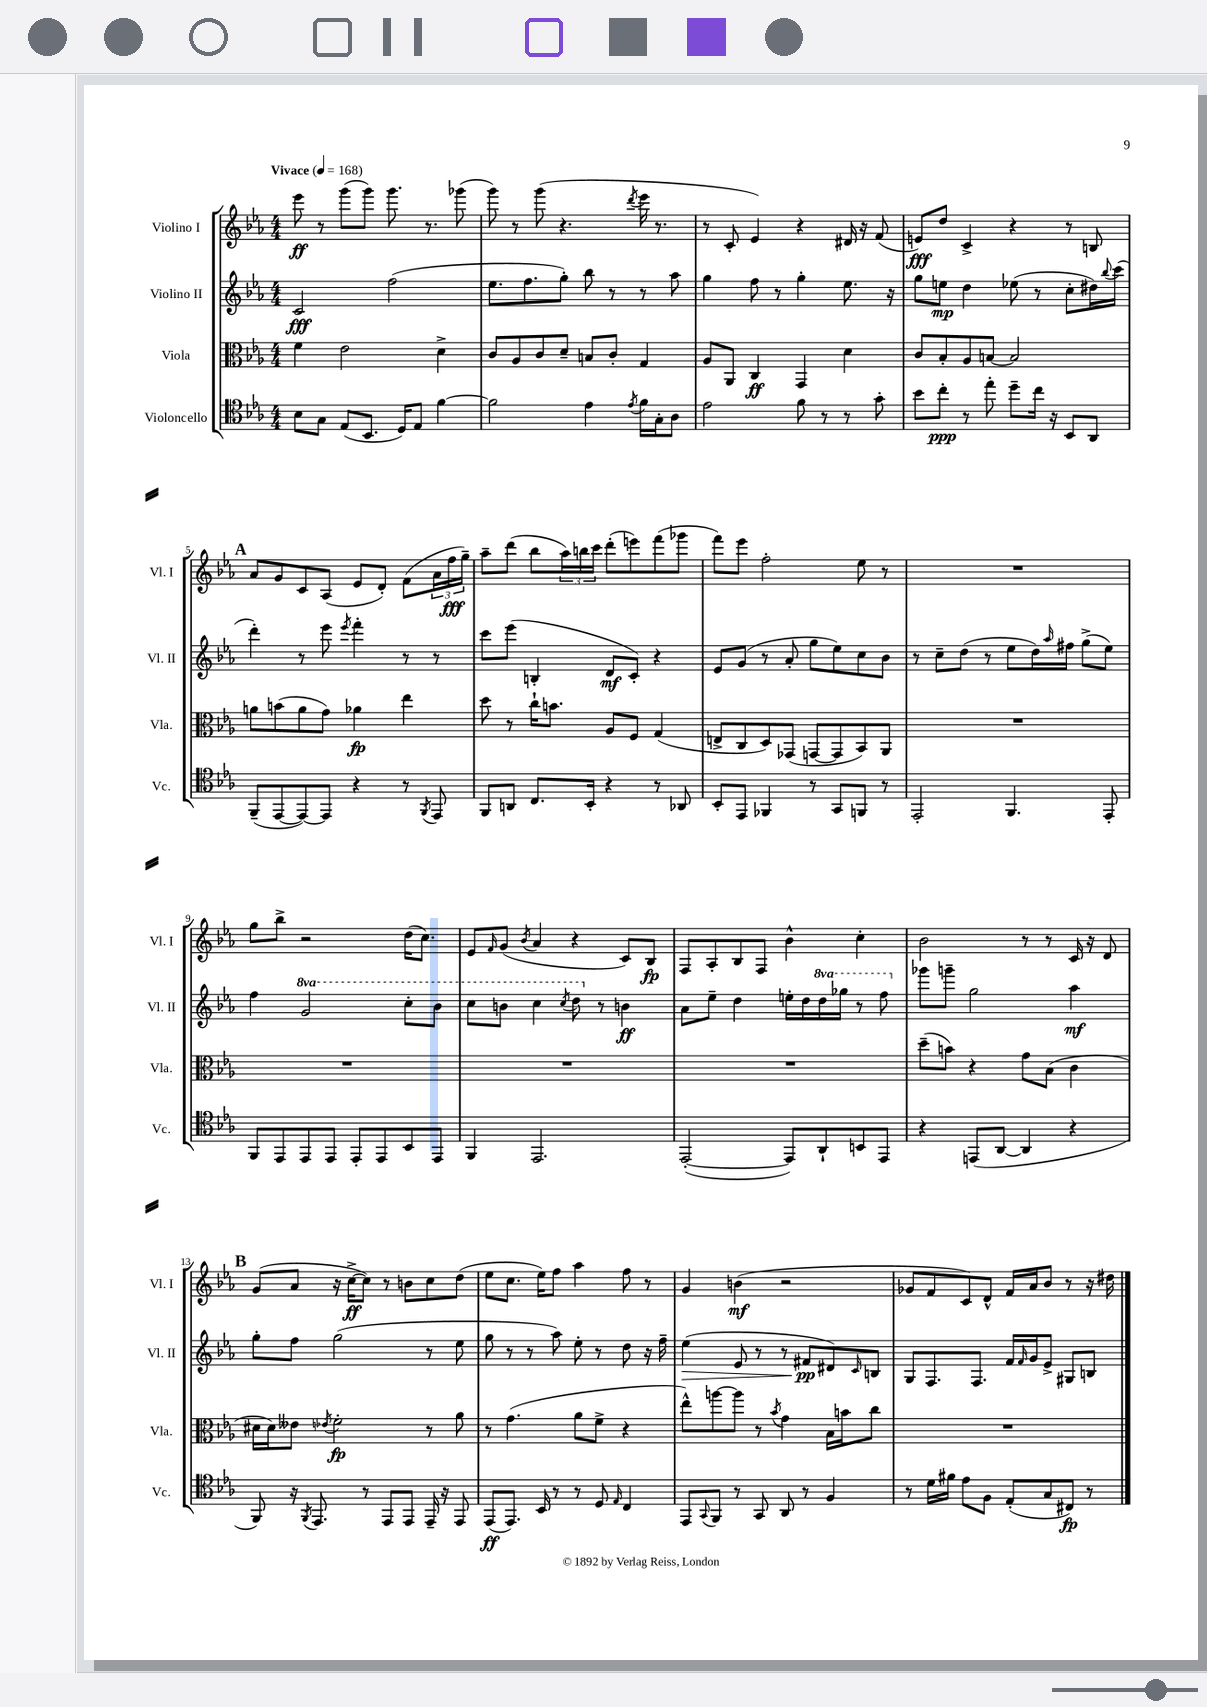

**kern	**kern	**kern	**kern
*staff4	*staff3	*staff2	*staff1
*clefC4	*clefC3	*clefG2	*clefG2
*k[b-e-a-]	*k[b-e-a-]	*k[b-e-a-]	*k[b-e-a-]
*M4/4	*M4/4	*M4/4	*M4/4
*MM168	*MM168	*MM168	*MM168
8B-	4f	2c	8eee-
8G	.	.	8r
(8E-	2e-	.	(8ggg
8.BB-	.	.	8ggg)
.	.	(2ff	8.ggg
16D)	.	.	.
8E-	.	.	.
.	.	.	8.r
[4f	4d^	.	.
.	.	.	(8ggg-
=	=	=	=
2f]	8c	8.ee-	8ggg)
.	8A-	.	8r
.	.	8.ff	.
.	8c	.	(8ggg
.	8d~	8gg')	4.r
4e-	8B	8bb-	.
.	8c'	8r	.
8qe-	.	.	8qddd
16f	4G	8r	16eee-
16G'	.	.	8.r
8A-	.	8aa-	.
=	=	=	=
2e-	8A-	4gg	8r
.	8AA-	.	8c'
.	4C	8ff	4e-)
.	.	8r	.
8f	4GG	4gg'	4r
8r	.	.	.
8r	4d	8.ee-	16d#
.	.	.	16r
8g'	.	.	(8f
.	.	16r	.
=	=	=	=
8b-	8c	8gg	8e)
8cc'	8B-'	8ee	8dd
8r	8A-	4dd	4c^
8ee-'	[8B	.	.
8dd~	2B]	(8ee-	4r
16cc	.	8r	.
16r	.	.	.
8BB-	.	8cc'	8r
8AA-	.	16dd#)	8B
.	.	8qqbb-	.
.	.	(16ccc	.
=	=	=	=
(8FF~	8a	4ddd')	8a-
[8EE-	(8b	.	8g
8EE-_)	8a	8r	8c
8EE-]	8g)	8eee-	(8A-
.	.	8qeee-	.
4r	4a-	4fff'	8e-
.	.	.	8d')
8r	4ee-	8r	(8f
8qFF	.	.	.
8EE-	.	8r	24a-
.	.	.	24ff
.	.	.	24gg~)
=	=	=	=
8FF	8dd	8ccc	8aa-~
8AA	8r	(8eee-	(8ddd
8.C	16cc`	4B'	8bb-
.	8.b	.	.
.	.	.	24aa-)
.	.	.	24bb
16BB-'	.	.	.
.	.	.	24ccc
4r	8A-	8d	(8ddd'
.	8F	8c')	8eee)
8r	(4G	4r	(8fff
8AA-	.	.	8ggg-
=	=	=	=
8BB-'	8E^	8e-	8fff)
8EE-	8C	(8g	8eee-
4FF-	8D)	8r	2ff'
.	(8GG-	8a-'	.
8r	[8GG	8gg	.
8GG	8GG]	8ee-)	.
8FF	8BB-)	8cc	8ee-
8r	8AA-	8b-	8r
=	=	=	=
2EE-'	1r	8r	1r
.	.	8cc~	.
.	.	(8dd	.
.	.	8r	.
4.FF	.	8ee-	.
.	.	16dd)	.
.	.	16qqaa-	.
.	.	16ff#	.
.	.	(8gg^	.
8EE-'	.	8ee-)	.
=	=	=	=
8FF	1r	4ff	8gg
8EE-	.	.	8bb-^
8EE-	.	2gg	2r
8EE-	.	.	.
8EE-'	.	.	.
8EE-	.	.	.
8BB-	.	8ccc'	(16dd
.	.	.	8.cc)
8EE-	.	8bb-	.
=	=	=	=
4FF	1r	8ccc	8e-
.	.	.	16qqf
.	.	8bb	(8g
.	.	.	8qb-
2.EE-	.	4ccc	4a-
.	.	8qccc	.
.	.	8ddd	4r
.	.	8r	.
.	.	4b	8c)
.	.	.	8B-
=	=	=	=
([2EE-'	1r	8a-	8F
.	.	8ee-~	8A-'
.	.	4dd	8B-
.	.	.	8F
8EE-])	.	16ee'	4b-^^
.	.	16dd	.
8AA-`	.	16ddd	.
.	.	16ggg-	.
8BB	.	8r	4cc'
8EE-	.	8fff	.
=	=	=	=
4r	(8dd~	8ggg-	2b-
.	8b)	8ggg~	.
(8EE	4r	2gg	.
[8AA-	.	.	.
4AA-]	8g	.	8r
.	(8B-	.	8r
4r	4c	4aa-	16c
.	.	.	16r
.	.	.	8d
=	=	=	=
8FF)	16d#	8gg'	(8g
.	16d#)	.	.
16r	8e--	8ff	8a-
8qFF	.	.	.
8.EE-	.	.	.
.	8qe-	.	.
.	2f'	(2gg	16r
.	.	.	[16cc^
8r	.	.	8cc])
8EE-	.	.	8r
8EE-	.	.	8b
16EE-~	8r	8r	8cc
16r	.	.	.
8EE-	8a-	8ee-	(8dd
=	=	=	=
(8EE-	8r	8gg	8ee-
8.EE-)	(4.g	8r	8.cc
.	.	8r	.
16BB-	.	.	16ee-)
8r	.	8aa-)	8ff
8r	8a-	8ee-'	4aa-
8D	8f^	8r	.
16qqE-	.	.	.
4C	4r	8dd	8ff
.	.	16r	8r
.	.	16ff~	.
=	=	=	=
8EE-	8ee-^^)	(4ee-	4g
8qqGG	.	.	.
8FF	[8aa	.	.
8r	8aa]	8e-	(4b
8GG	8r	8r	.
.	8qb-	.	.
8AA-	4g	8r	2r
8r	.	8f#	.
4F	16B-	8d#)	.
.	16b	.	.
.	.	16qqc	.
.	8cc	8B	.
=	=	=	=
8r	1r	8G	8g-
16d	.	8.F	8f
16f#	.	.	.
8e-	.	.	8c)
.	.	8.F	.
8F	.	.	8d^^
(8E-'	.	16f	16f
.	.	16qqf	.
.	.	16g	16a-
8G	.	8e-^	8b-
8C#)	.	8G#	8r
8r	.	8B	16r
.	.	.	16dd#
==	==	==	==
*-	*-	*-	*-
